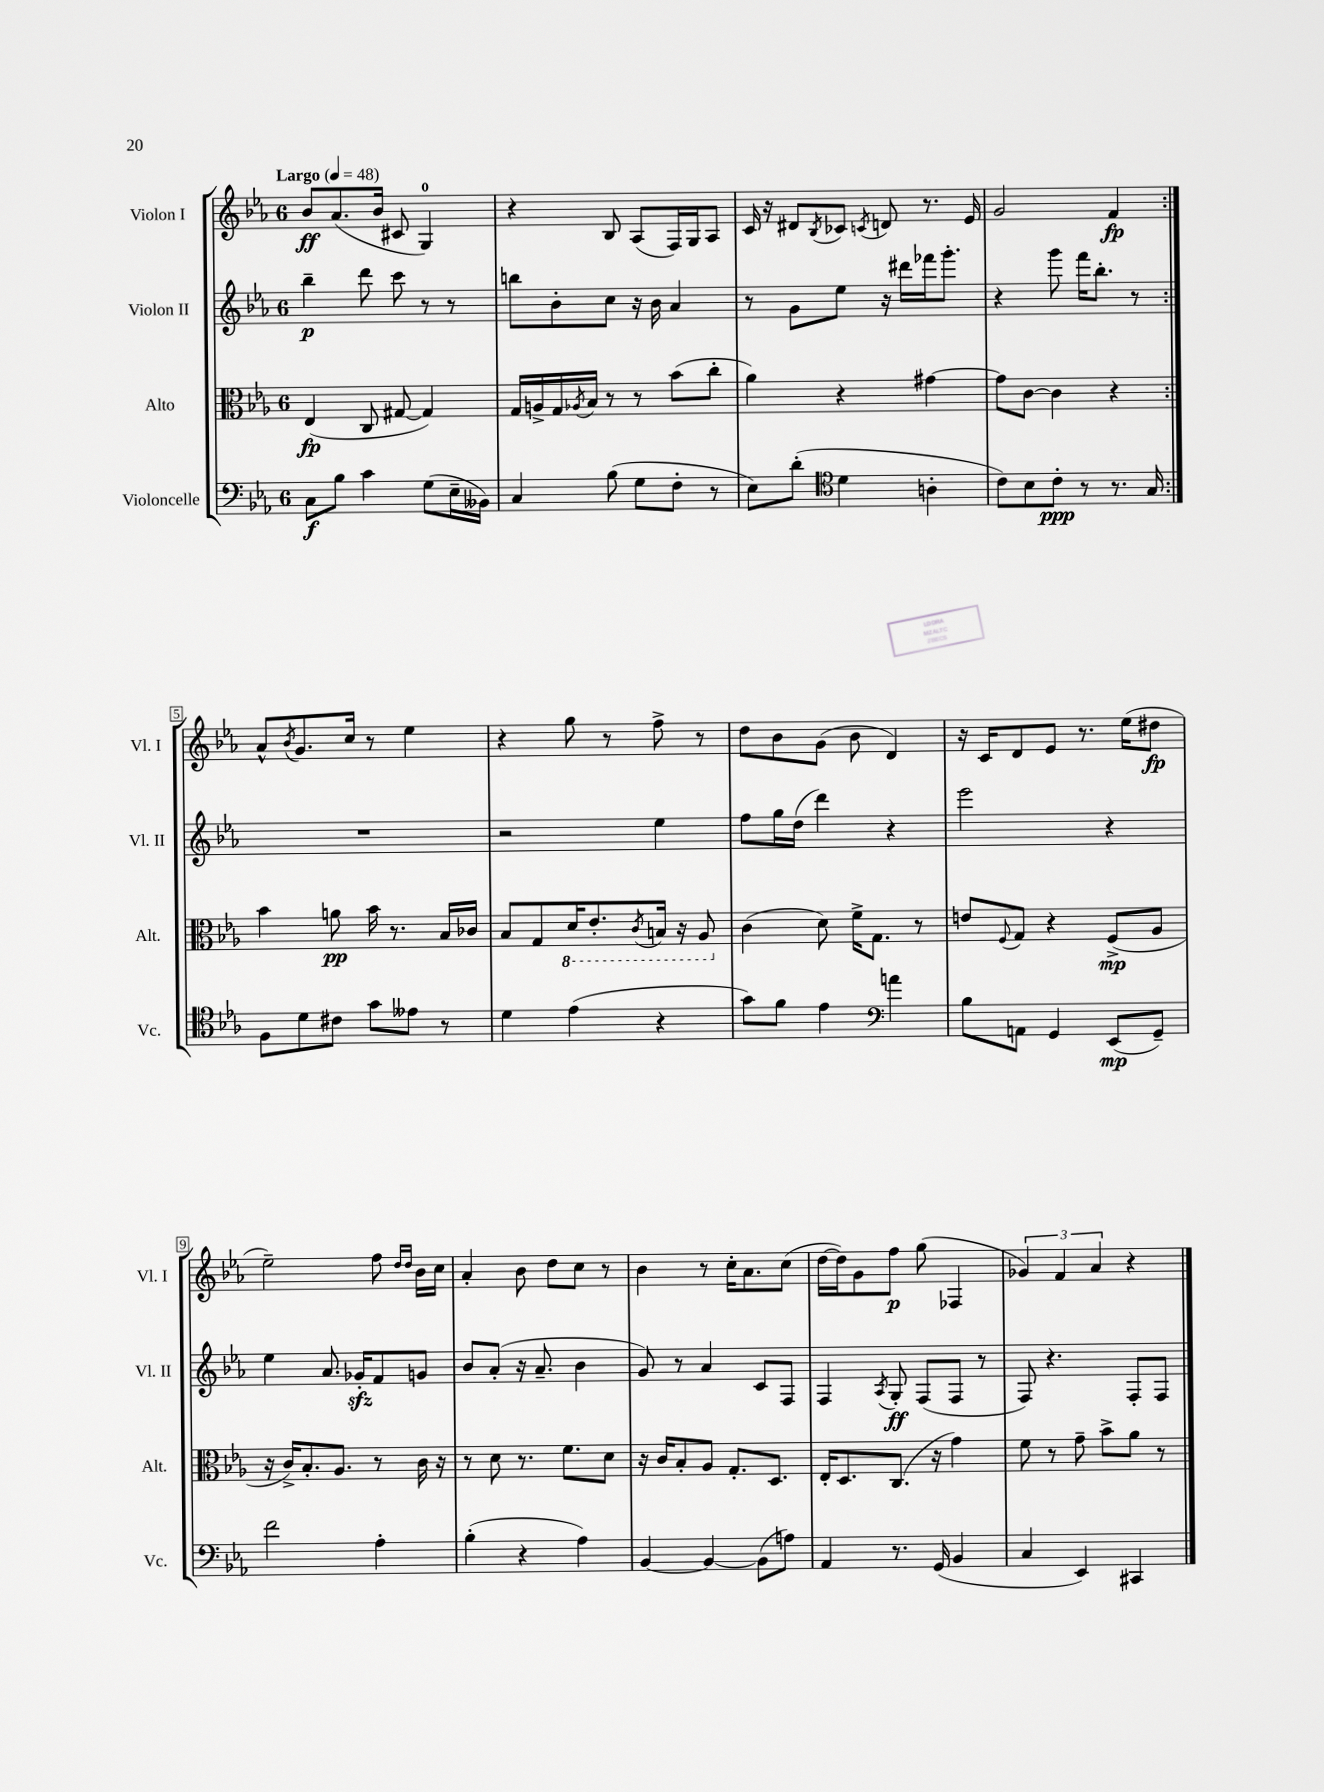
<<
\new StaffGroup <<
\new Staff = "s0" \with { instrumentName = "Violon I" shortInstrumentName = "Vl. I" } {
    \clef treble \key ees \major \once \override Staff.TimeSignature.style = #'single-digit \time 6/8 \tempo "Largo" 4 = 48
    \repeat volta 2 { bes'8\ff aes'8.( bes'16 cis'8 g4-0) |
    r4 bes8 aes8( f16) g16 aes8 |
    c'16 r16 dis'8 \acciaccatura { bes8 } ces'8 \acciaccatura { c'8 } d'8 r8. ees'16 |
    g'2 f'4\fp | }
    aes'8-^ \acciaccatura { bes'8 } g'8. c''16 r8 ees''4 |
    r4 g''8 r8 f''8-> r8 |
    d''8 bes'8 g'8( bes'8 d'4) |
    r16 c'16 d'8 ees'8 r8. ees''16( dis''8\fp |
    ees''2--) f''8 \grace { d''16 d''16 } bes'16 c''16 |
    aes'4-. bes'8 d''8 c''8 r8 |
    bes'4 r8 c''16-. aes'8. c''8( |
    d''16~ d''16) g'8 f''8\p g''8( fes4 |
    \tuplet 3/2 { ges'4) f'4 aes'4 } r4 \bar "|." |
}
\new Staff = "s1" \with { instrumentName = "Violon II" shortInstrumentName = "Vl. II" } {
    \clef treble \key ees \major \once \override Staff.TimeSignature.style = #'single-digit \time 6/8
    \repeat volta 2 { bes''4--\p d'''8 c'''8 r8 r8 |
    b''8 bes'8-. c''8 r16 bes'16 aes'4 |
    r8 g'8 ees''8 r16 dis'''16 fes'''16 g'''8.-. |
    r4 g'''8 f'''16 bes''8.-. r8 | }
    R2. |
    r2 ees''4 |
    f''8 g''16 d''16( d'''4) r4 |
    ees'''2 r4 |
    ees''4 aes'8. ges'16-.\sfz f'8 g'8 |
    bes'8 aes'8-.( r16 aes'8.-- bes'4 |
    g'8) r8 aes'4 c'8 f8 |
    f4 \acciaccatura { aes8 } g8-.\ff f8( f8 r8 |
    f8) r4. f8-. f8 \bar "|." |
}
\new Staff = "s2" \with { instrumentName = "Alto" shortInstrumentName = "Alt." } {
    \clef alto \key ees \major \once \override Staff.TimeSignature.style = #'single-digit \time 6/8
    \repeat volta 2 { ees4\fp( c8 gis8~ gis4) |
    g16 a16-> g16 \acciaccatura { aes8 } bes16 r8 r8 bes'8( c''8-. |
    aes'4) r4 gis'4~ |
    gis'8 c'8~ c'4 r4 | }
    bes'4 a'8\pp bes'16 r8. bes16 ces'16 |
    bes8 g8 \ottava #-1 d16 ees8.-. \acciaccatura { c8 } b,16 r16 aes,8 \ottava #0 |
    c'4( d'8) f'16-> g8. r8 |
    e'8 \appoggiatura { f8 } g8 r4 f8->\mp( aes8 |
    r16 c'16->) bes8.-. aes8. r8 c'16 r16 |
    r8 d'8 r8. f'8. d'8 |
    r16 c'16 bes8-. aes8 g8.-. d8. |
    ees16-. d8. c8.( r16 g'4) |
    f'8 r8 g'8-- bes'8-> aes'8 r8 \bar "|." |
}
\new Staff = "s3" \with { instrumentName = "Violoncelle" shortInstrumentName = "Vc." } {
    \clef bass \key ees \major \once \override Staff.TimeSignature.style = #'single-digit \time 6/8
    \repeat volta 2 { c8\f bes8 c'4 g8( ees16-- beses,16) |
    c4 bes8( g8 f8-. r8 |
    ees8) d'8-.( \clef tenor d'4 a4-. |
    c'8) bes8 c'8-.\ppp r8 r8. g16 | }
    f8 d'8 cis'8 g'8 eeses'8 r8 |
    d'4 ees'4( r4 |
    g'8) f'8 ees'4 \clef bass a'4 |
    bes8 a,8 g,4 ees,8\mp( g,8--) |
    f'2 aes4-. |
    bes4-.( r4 aes4) |
    bes,4~ bes,4~ bes,8( a8) |
    aes,4 r8. g,16( bes,4 |
    c4 ees,4) cis,4 \bar "|." |
}
>>
>>
\layout { \context { \Score \override BarNumber.stencil = #(make-stencil-boxer 0.1 0.3 ly:text-interface::print) } }
